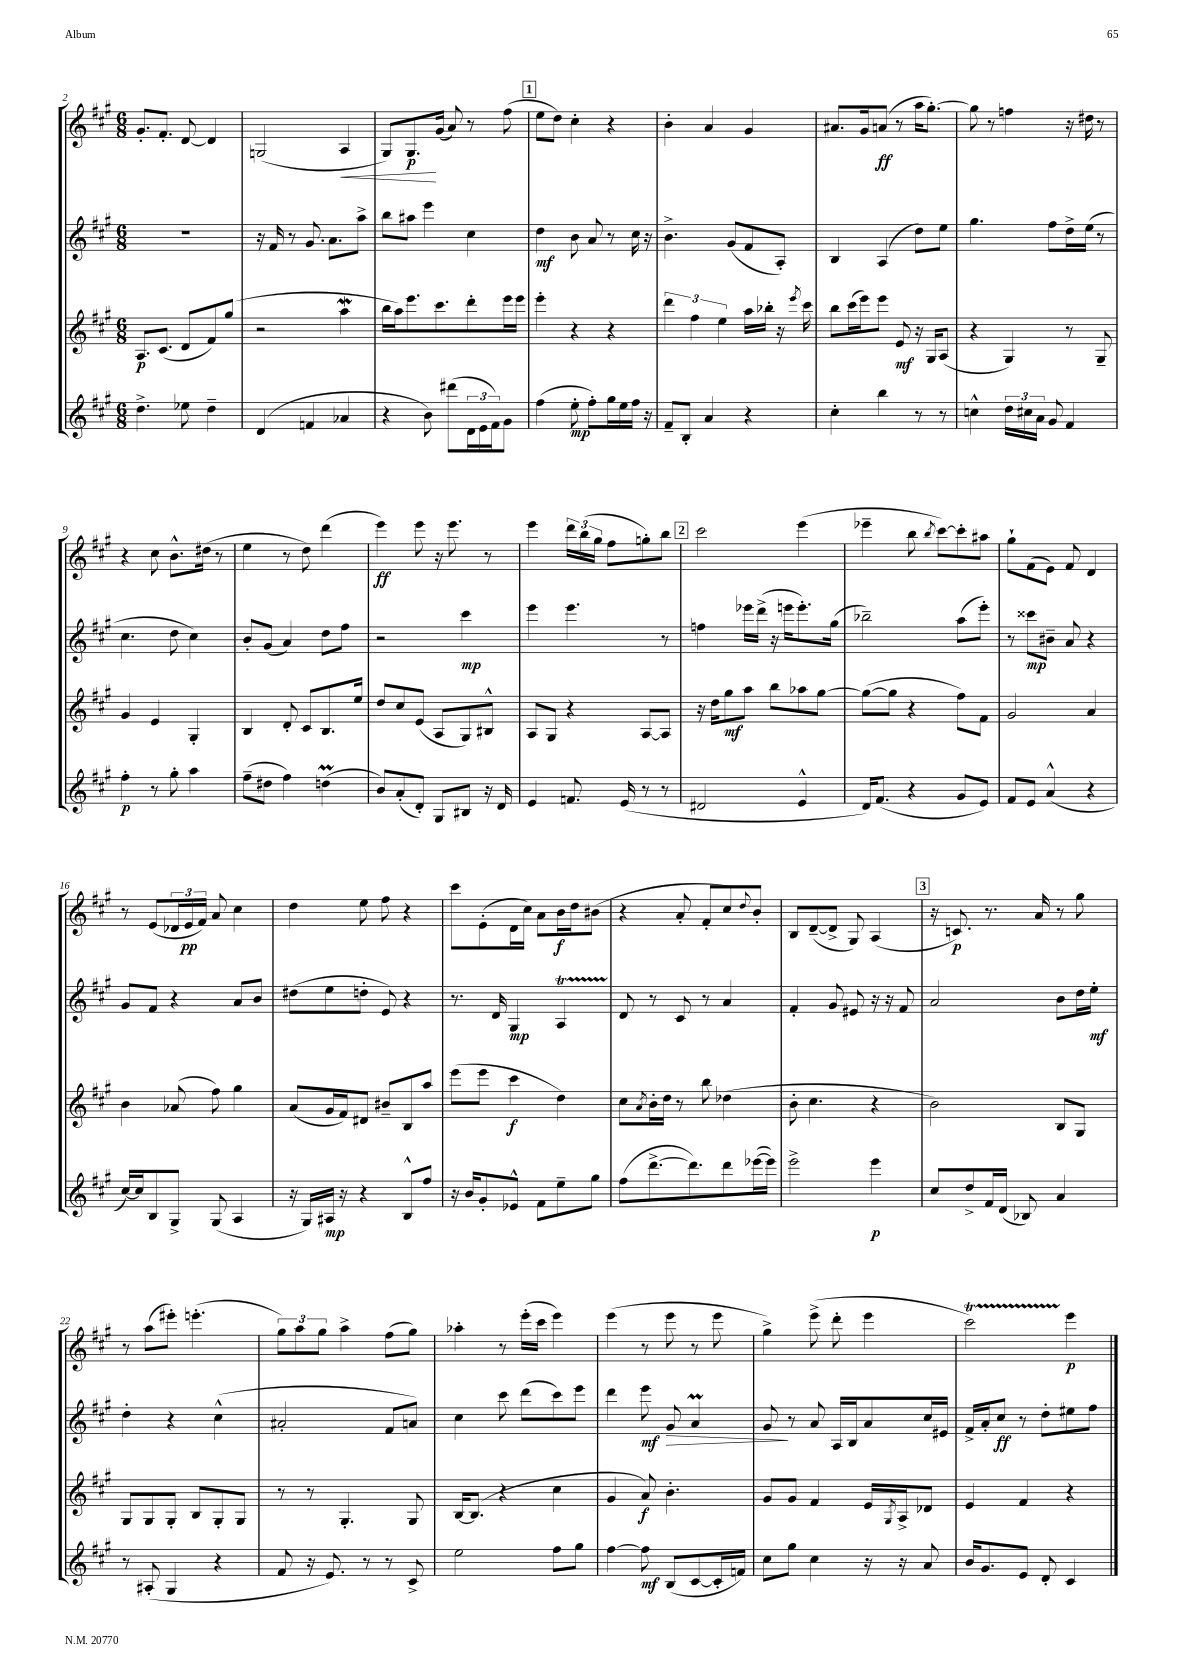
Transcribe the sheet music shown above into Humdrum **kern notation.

**kern	**kern	**kern	**kern
*staff4	*staff3	*staff2	*staff1
*clefG2	*clefG2	*clefG2	*clefG2
*k[f#c#g#]	*k[f#c#g#]	*k[f#c#g#]	*k[f#c#g#]
*M6/8	*M6/8	*M6/8	*M6/8
4.dd^	8.A	2.r	8.g#'
.	(8.c#	.	8.f#'
8ee-	8d	.	[8d
4dd~	8f#)	.	4d]
.	(8gg#	.	.
=	=	=	=
(4d	2r	16r	(2G
.	.	16f#	.
.	.	8r	.
4f	.	8.g#	.
.	.	8.a	.
4a-	4aa	.	4A
.	.	8aa^	.
=	=	=	=
4r	16bb	8bb	8G#)
.	16aa)	.	.
.	8.eee	8aa#	8.G#
8b)	.	4eee	.
.	8.ccc#	.	(16g#
(8ddd#	.	.	8a)
24d	8ddd'	4cc#	8r
24e	.	.	.
24f#)	.	.	.
8g#	16eee	.	(8ff#
.	16eee	.	.
=	=	=	=
(4ff#	4eee'	4dd	8ee
.	.	.	8dd)
8ee'	4r	8b	4cc#'
8ff#')	.	8a	.
16gg#	4r	8r	4r
16ee	.	.	.
16ff#	.	16cc#	.
16r	.	16r	.
=	=	=	=
8f#~	6ddd	4.b^	4b'
8B'	.	.	.
.	6ff#	.	.
4a	.	.	4a
.	6ee	.	.
.	.	(8g#	.
4r	16aa	8f#	4g#
.	16bb-'	.	.
.	16r	8A')	.
.	8qeee	.	.
.	16ccc#	.	.
=	=	=	=
4cc#'	8bb	4B	8.a#
.	(16ccc#	.	.
.	16eee)	.	16g#
4bb	8eee	(4A	(8a
.	8e	.	8r
8r	16r	8dd)	16aa
.	16G#	.	[8.gg#')
8r	(8A	8ee	.
=	=	=	=
4cc^^	4r	4.gg#	8gg#]
.	.	.	8r
24dd	4G#)	.	4ff
24cc#	.	.	.
24a	.	.	.
8g#	.	8ff#	.
4f#	8r	16dd^	16r
.	.	(16ee	16dd#
.	8G#~	8r	8r
=	=	=	=
4ff#'	4g#	4.cc#	4r
8r	4e	.	8cc#
8gg#'	.	8dd	8.b^^
4aa	4G#'	4cc#)	.
.	.	.	(16dd#
.	.	.	8r
=	=	=	=
(8ff#~	4B	8b'	4ee
8dd#	.	(8g#	.
4ff#)	8d'	4a)	8r
.	8c#	.	8dd)
(4dd	8.B	8dd	(4ddd
.	.	8ff#	.
.	16ee	.	.
=	=	=	=
8b)	8dd	2r	4eee)
(8a'	8cc#	.	.
8d')	(8e	.	8eee
8G#	8A	.	16r
.	.	.	8.eee
8B#	8G#)	4ccc#	.
16r	8B#^^	.	8r
16d	.	.	.
=	=	=	=
4e	8A	4eee	4eee
.	8G#	.	.
8.f	4r	4.eee	24ddd
.	.	.	(24bb
.	.	.	24gg#
.	.	.	8ff#
(16e	.	.	.
8r	[8A	.	8gg')
8r	8A]	8r	8bb
=	=	=	=
2d#	16r	4ff	2ccc#
.	16dd	.	.
.	8gg#	.	.
.	8aa	16eee-	.
.	.	(16ddd^	.
.	8bb	16r	.
.	.	16eee	.
4e^^	8aa-	8.eee')	(4eee
.	[8gg#	.	.
.	.	(16gg#	.
=	=	=	=
16d)	(8gg#_	2bb-~)	4eee-~
(8.f#	.	.	.
.	8gg#]	.	.
4r	4r	.	8bb
.	.	.	8qbb
.	.	.	[8ccc#)
8g#	8ff#)	(8aa	8ccc#']
8e)	8f#	8eee')	8aa#
=	=	=	=
8f#	2g#	8r	8gg#`
8e	.	8ccc##	(8f#
(4a^^	.	8b#~	8e)
.	.	8a	8f#
4r	4a	4r	4d
=	=	=	=
[16cc#)	4b	8g#	8r
16cc#]	.	.	.
8B	.	8f#	(8e
8G#^	(8a-	4r	24d-
.	.	.	24e
.	.	.	24f#)
(8G#	8ff#)	.	8a
4A	4gg#	8a	4cc#
.	.	8b	.
=	=	=	=
16r	(8a	(8dd#	4dd
16G#)	.	.	.
16A#	16g#	8ee	.
16r	16f#)	.	.
4r	8d#	8dd'	8ee
.	8b#~	8e)	8ff#
8B^^	8B	4r	4r
8ff#	8aa	.	.
=	=	=	=
16r	(8eee	8.r	8ccc#
16b	.	.	.
8g#'	8eee	.	(8e'
.	.	16d	.
8e-^^	4ccc#	4G#	16d
.	.	.	16cc#)
8f#	.	.	8a
8ee~	4dd)	4A	16b
.	.	.	16dd
8gg#	.	.	(8b#
=	=	=	=
(8ff#	8cc#	8d	4r
.	8qa	.	.
[8.ddd^	16b'	8r	.
.	16dd	.	.
.	8r	8c#	8a'
8.ddd])	.	.	.
.	8bb	8r	8f#'
8ddd	(4dd-	4a	8cc#)
.	.	.	8qqdd
([16eee-	.	.	8b'
16eee-])	.	.	.
=	=	=	=
2eee^	8b'	4f#'	8B
.	4.cc#	.	([8d~
.	.	8g#	8d^]
.	.	8e#	8G#)
4eee	4r	16r	(4A
.	.	16r	.
.	.	8f#	.
=	=	=	=
8cc#	2b)	2a	16r
.	.	.	8.c)
8dd^	.	.	.
16f#	.	.	8.r
(16d	.	.	.
8B-)	.	.	.
.	.	.	16a
4a	8B	8b	8r
.	8G#	16dd	8gg#
.	.	16ee'	.
=	=	=	=
8r	8G#	4dd'	8r
(8A#'	8G#	.	(8aa
4G#	8G#'	4r	8eee#')
.	8B	.	(4.eee'
4r	8G#'	(4cc#^^	.
.	8G#	.	.
=	=	=	=
8f#	8r	2a#'	12gg#)
.	.	.	12aa
16r	8r	.	.
.	.	.	12gg#
8.e)	.	.	.
.	4.G#'	.	4aa^
8r	.	.	.
8r	.	8f#	(8ff#
8c#^	8G#	8a)	8gg#)
=	=	=	=
2ee	[16B	4cc#	4aa-'
.	(8.B]	.	.
.	4r	8ccc#	8r
.	.	(8ddd	(16eee'
.	.	.	16ccc#
8ff#	4cc#	8ccc#)	4eee)
8gg#	.	8eee	.
=	=	=	=
[4ff#	4g#	4ddd	(4eee
8ff#]	8a)	8eee	8r
(8B	4.b'	8g#	8eee
[8c#	.	4a	8r
16c#']	.	.	8eee
16f)	.	.	.
=	=	=	=
8cc#	8g#	8g#	4gg#^)
8gg#	8g#	8r	.
4cc#	4f#	8a	(8eee^
.	.	16A	8ddd'
.	.	16B	.
16r	16e	8a	4eee
.	8qG#	.	.
16r	16A^	.	.
8a	8d-	16cc#	.
.	.	16e#	.
=	=	=	=
16b	4e	16f#^	2ccc#)
8.g#	.	16a'	.
.	.	8cc#	.
8e	4f#	8r	.
8d'	.	8dd'	.
4c#	4r	8ee#	4eee
.	.	8ff#	.
==	==	==	==
*-	*-	*-	*-
